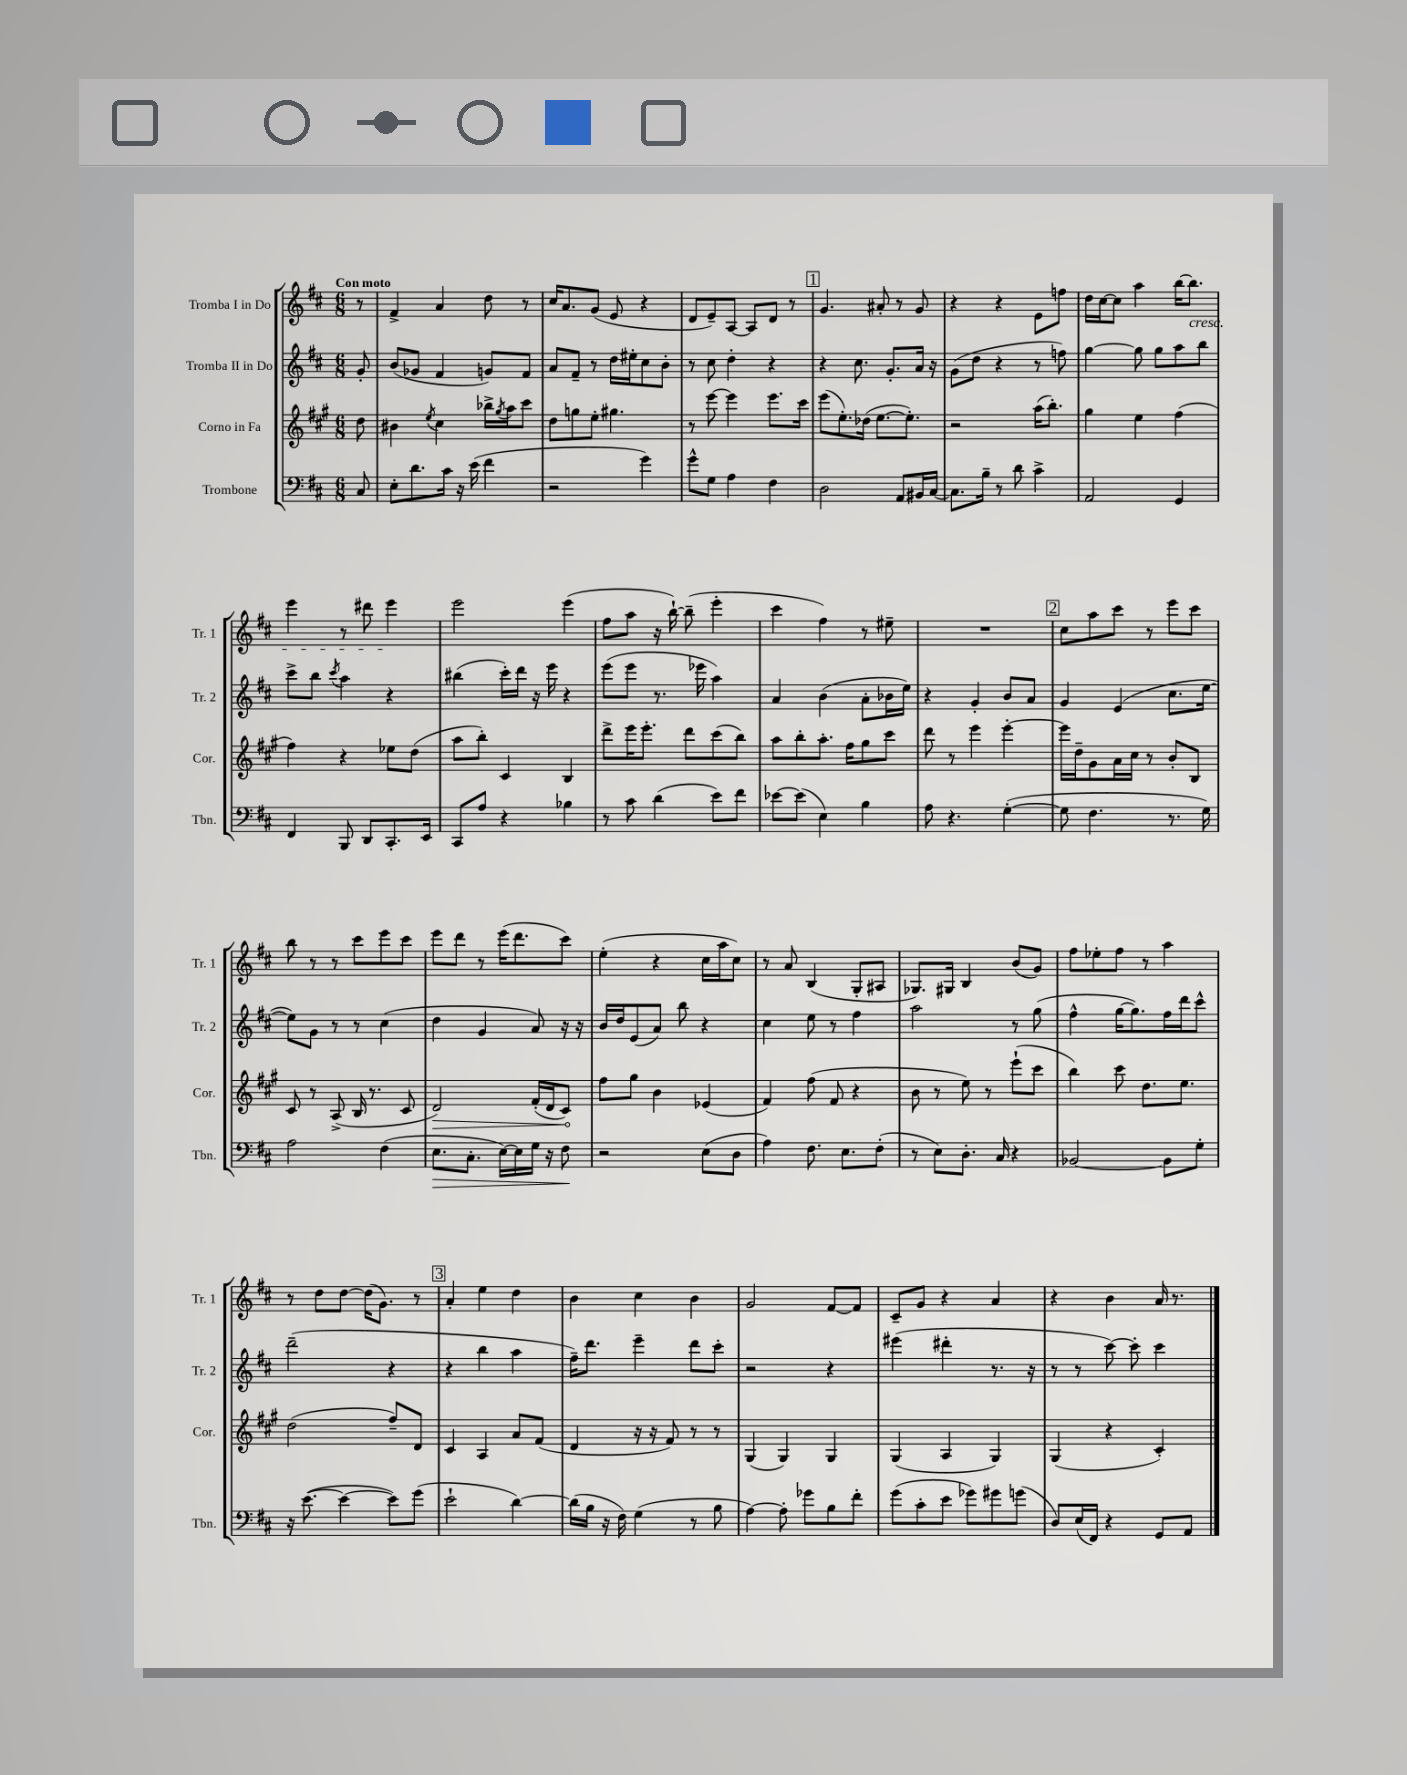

**kern	**kern	**kern	**kern
*staff4	*staff3	*staff2	*staff1
*clefF4	*clefG2	*clefG2	*clefG2
*k[f#c#]	*k[f#c#g#]	*k[f#c#]	*k[f#c#]
*M6/8	*M6/8	*M6/8	*M6/8
8C#	8dd	8g'	8r
=	=	=	=
8E'	4b#	(8b	4f#^
8.d	.	8g-	.
.	8qee	.	.
.	4cc#	4f#	4a
16c#	.	.	.
16r	.	.	.
(16e	.	.	.
4f#	16bb-^	8g)	8dd
.	8qgg#	.	.
.	16aa	.	.
.	8ccc#	8f#	8r
=	=	=	=
2r	8dd	8a	16cc#
.	.	.	8.a
.	8gg	8f#~	.
.	8ee'	8r	(8g
.	4.gg#	16dd	8e
.	.	16ee#'	.
4g)	.	8cc#	4r
.	.	8b'	.
=	=	=	=
8g^^	8r	8r	8d
8G	[8eee	8cc#	8e~)
4A	4eee]	4dd'	[8A
.	.	.	8A]
4F#	8.eee	4r	8d
.	.	.	8r
.	16ccc#	.	.
=	=	=	=
2D	(8eee	4r	4.g
.	8.ee')	.	.
.	.	8.cc#	.
.	(16dd-	.	.
.	[8.ee	.	8a#'
.	.	8.g'	.
8AA	.	.	8r
.	8.ee'])	.	.
16BB#	.	16a	8g
[16C#	.	16r	.
=	=	=	=
8.C#]	2r	(8g	4r
.	.	8dd	.
16B~	.	.	.
8r	.	4r	4r
8d	.	.	.
4c#^	(16aa	8r	8e
.	8.bb')	.	.
.	.	8ff)	8ff
=	=	=	=
2AA	4gg#	[4gg	16dd
.	.	.	[16cc#
.	.	.	8cc#]
.	4ee	8gg]	4aa
.	.	8gg	.
4GG	(4ff#	8aa	[16bb
.	.	.	8.bb]
.	.	8bb	.
=	=	=	=
4FF#	4ff#)	8ccc#^	4eee
.	.	8bb	.
.	.	8qccc#	.
8BBB	4r	4aa	8r
8DD	.	.	8ddd#
8.CC#'	8ee-	4r	4eee
.	(8dd	.	.
16EE	.	.	.
=	=	=	=
8CC#	8aa	(4bb#	2eee
8A	8bb')	.	.
4r	4c#	16ccc#')	.
.	.	16ddd	.
.	.	16r	.
.	.	16eee	.
4B-	4B	4r	(4eee
=	=	=	=
8r	8ddd^	(8eee	8ff#
8c#	16eee	8eee	8aa
.	8.eee'	.	.
(4d	.	8.r	16r
.	.	.	[16bb`)
.	8ddd	.	(8bb~]
.	.	16eee-	.
8e)	(8ccc#	4aa)	4eee'
8f#	8bb)	.	.
=	=	=	=
[8e-	8aa	4a	4ccc#
(8e-]	8bb'	.	.
4E)	8.aa'	(4b	4ff#)
.	16ff#	.	.
4B	8gg#	8a'	8r
.	8ccc#	16b-	8ee#~
.	.	16ee)	.
=	=	=	=
8A	8ddd	4r	2.r
4.r	8r	.	.
.	4eee	4g'	.
([4G'	[4eee'	8b	.
.	.	8a	.
=	=	=	=
8G]	16eee]	4g	8cc#
.	16dd~	.	.
4.F#	8g#	.	8aa
.	16a	(4e	8ccc#
.	16cc#	.	.
.	8r	.	8r
8.r	8b'	8.cc#	8eee
.	8B	.	8ccc#
16G)	.	[16ee	.
=	=	=	=
2A	8c#	8ee])	8bb
.	8r	8g	8r
.	(8A^	8r	8r
.	16B	8r	8ccc#
.	8.r	.	.
(4F#	.	(4cc#	8eee
.	8c#	.	8ccc#
=	=	=	=
8.E	2d)	4dd	8eee
.	.	.	8ddd
8.C#'	.	.	.
.	.	4g	8r
[16E)	.	.	(16eee
16E]	.	.	8.ddd
16G	(16f#'	8a)	.
16r	16d	.	.
8F#	8c#)	16r	8ccc#)
.	.	16r	.
=	=	=	=
2r	8ff#	16b	(4ee'
.	.	16dd	.
.	8gg#	(8e	.
.	4b	8a)	4r
.	.	8bb	.
(8E	(4e-	4r	16cc#
.	.	.	16aa
8D	.	.	8cc#)
=	=	=	=
4A)	4f#)	4cc#	8r
.	.	.	8a
8.F#	(8ff#	8ee	(4B
.	8f#	8r	.
8.E	.	.	.
.	4r	4ff#	8G'
(8F#'	.	.	8A#
=	=	=	=
8r	8b	2aa	8.G-)
8E)	8r	.	.
.	.	.	16G#
8.D'	8ee)	.	4B
.	8r	.	.
16C#	.	.	.
4r	(8eee`	8r	(8b
.	8ccc#	(8gg	8g)
=	=	=	=
[2BB-	4bb)	4ff#^^	8ff#
.	.	.	8ee-'
.	8ccc#	[16gg	8ff#
.	.	8.gg])	.
.	8.dd	.	8r
8BB-]	.	16ff#	4aa
.	8.ee	16ddd	.
8G'	.	8ccc#^^	.
=	=	=	=
16r	(2dd	(2ddd~	8r
([8.e	.	.	.
.	.	.	8dd
4e_	.	.	[8dd
.	.	.	(16dd]
.	.	.	8.g)
8e])	8ff#~)	4r	.
(8g	8d	.	8r
=	=	=	=
2e`	4c#	4r	4a'
.	4A	4bb	4ee
[4d)	8a	4aa	4dd
.	(8f#	.	.
=	=	=	=
(16d]	4d	16ff#~)	4b
16B	.	8.ddd	.
16r	.	.	.
16F#)	.	.	.
(4G	16r	4eee~	4cc#
.	16r	.	.
.	8f#)	.	.
8r	8r	8ddd	4b
8B	8r	8ccc#'	.
=	=	=	=
[4A)	(4G#	2r	2g
8A']	4G#)	.	.
8g-	.	.	.
8B	4G#	4r	[8f#
8f#'	.	.	8f#]
=	=	=	=
(8g	(4G#	(4eee#	8c#~
8c#'	.	.	8g
8e	4A	4ddd#'	4r
8g-)	.	.	.
8g#	4G#)	8.r	4a
(8g	.	.	.
.	.	16r	.
=	=	=	=
8D)	(4G#	8r	4r
(16E	.	8r	.
16FF#)	.	.	.
4r	4r	[8ccc#)	4b
.	.	8ccc#']	.
8GG	4c#')	4ccc#	16a
.	.	.	8.r
8AA	.	.	.
==	==	==	==
*-	*-	*-	*-
